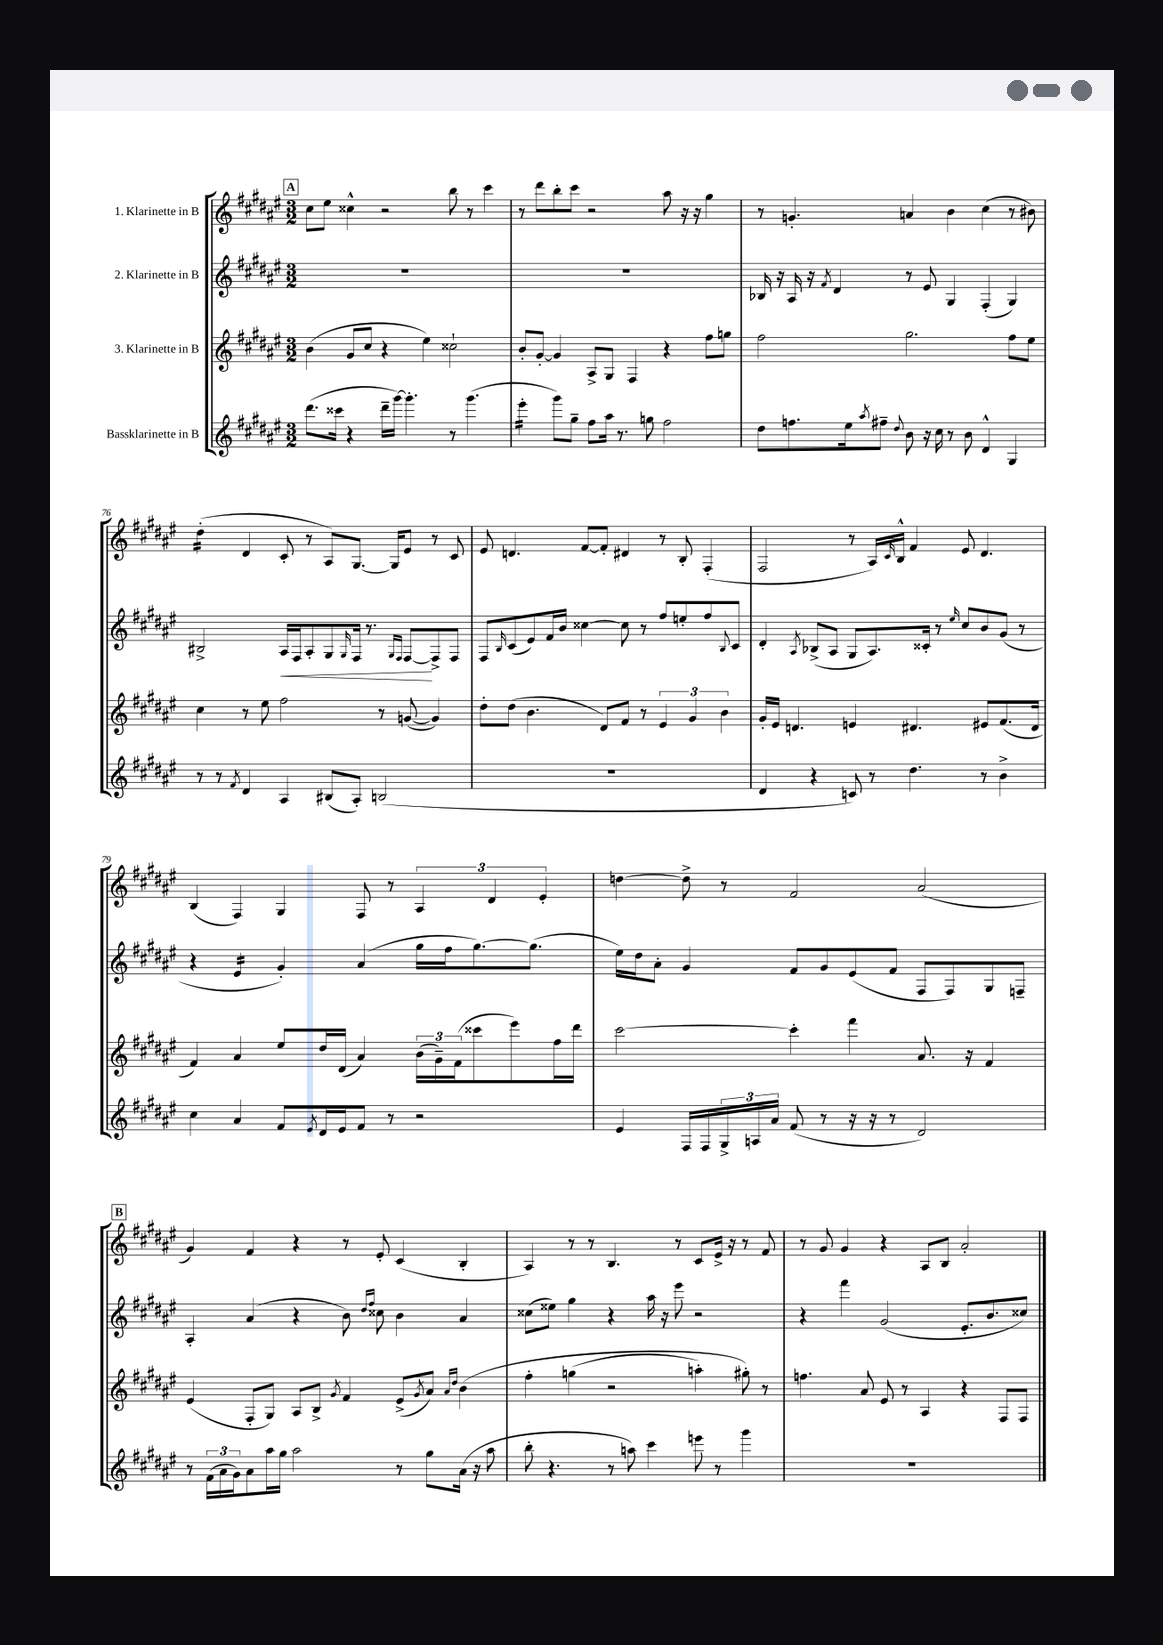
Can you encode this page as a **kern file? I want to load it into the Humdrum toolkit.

**kern	**kern	**kern	**kern
*staff4	*staff3	*staff2	*staff1
*clefG2	*clefG2	*clefG2	*clefG2
*k[f#c#g#d#a#e#]	*k[f#c#g#d#a#e#]	*k[f#c#g#d#a#e#]	*k[f#c#g#d#a#e#]
*M3/2	*M3/2	*M3/2	*M3/2
(8.ddd#	(4b	1.r	8cc#
.	.	.	8ee#
16ccc##	.	.	.
4r	8g#	.	4cc##^^
.	8cc#	.	.
16ddd#~	4r	.	2r
[16ggg#)	.	.	.
4.ggg#']	.	.	.
.	4ee#)	.	.
8r	2cc##`	.	8bb
(4.ggg#	.	.	8r
.	.	.	4ccc#
=	=	=	=
4eee#'	8b'	1.r	8r
.	[8g#'	.	8ddd#
8ggg#)	4g#]	.	8bb'
8gg#~	.	.	8ccc#
8ff#	8A#^	.	2r
16aa#	8G#	.	.
8.r	.	.	.
.	4F#	.	.
8gg	.	.	.
2ff#	4r	.	8aa#
.	.	.	16r
.	.	.	16r
.	8ff#	.	4gg#
.	8gg	.	.
=	=	=	=
8dd#	2ff#	16B-	8r
.	.	16r	.
8.ff	.	16A#	4.g'
.	.	16r	.
.	.	8qf#	.
.	.	4d#	.
16ee#	.	.	.
8qaa#	.	.	.
8ff#~	.	.	.
8qqdd#	.	.	.
8b	2.gg#	8r	4a
16r	.	8e#	.
16cc#	.	.	.
8r	.	4G#	4b
8b	.	.	.
4d#^^	.	(4F#'	(4cc#
4G#	8ff#	4G#)	8r
.	8ee#	.	8b#)
=	=	=	=
8r	4cc#	2B#^	(4dd#'
8r	.	.	.
8qf#	.	.	.
4d#	8r	.	4d#
.	8ee#	.	.
4A#	2ff#	16A#	8c#'
.	.	16F#	.
.	.	8A#'	8r
(8B#	.	8G#	8A#)
.	.	16qqG#	.
8A#')	.	16F#	[8.G#
.	.	8.r	.
(2B	8r	.	.
.	.	.	16G#]
.	.	16qqG#	.
.	.	16qqF#	.
.	([8g	[8F#	8e#
.	4g])	8F#^]	8r
.	.	8F#	8c#
=	=	=	=
1.r	8dd#'	8F#	8e#
.	.	16qqB	.
.	(8dd#	(8c#	4.d
.	4.b	8e#)	.
.	.	16f#	.
.	.	16b	.
.	.	[4cc##	[8f#
.	8d#)	.	8f#']
.	8f#	8cc##]	4d#
.	8r	8r	.
.	6e#	8ff#	8r
.	.	8ee'	8B'
.	6g#	.	.
.	.	8ff#	(4F#'
.	6b	.	.
.	.	8qqB	.
.	.	8c#	.
=	=	=	=
4d#	16g#'	4d#'	2F#
.	16e#	.	.
.	4.d	.	.
.	.	8qA#	.
4r	.	(8B-^	.
.	.	8A#	.
8c)	4e	8G#	8r
8r	.	8.A#)	16A#)
.	.	.	16qqc#
.	.	.	16B^^
4.dd#	4.d#	.	4f#
.	.	16c##'	.
.	.	8r	.
.	.	16qqee#	.
.	.	8cc#	8e#
8r	8e#	8b	4.d#
4b^	(8.f#	(8g#	.
.	.	8r	.
.	16d#	.	.
=	=	=	=
4cc#	4f#)	4r	(4B
4a#	4a#	4e#	4F#)
8f#	8ee#	4g#')	4G#
8qe#	.	.	.
16d#	16dd#	.	.
16e#	(16d#	.	.
8f#	4a#)	(4a#	8F#
8r	.	.	8r
2r	(24b	16gg#	6A#
.	24g#~)	.	.
.	.	16ff#	.
.	(24f#	.	.
.	8ccc##	[8.gg#)	.
.	.	.	6d#
.	8eee#)	.	.
.	.	(8.gg#]	.
.	.	.	6e#'
.	16ff#	.	.
.	16ddd#	.	.
=	=	=	=
4e#	[2ccc#	16ee#)	[4dd
.	.	16dd#	.
.	.	8a#'	.
16F#	.	4g#	8dd^]
16F#	.	.	.
24G#^	.	.	8r
24A	.	.	.
24a#	.	.	.
(8f#	4ccc#']	8f#	2f#
8r	.	8g#	.
16r	4fff#	(8e#	.
16r	.	.	.
8r	.	8f#	.
2d#)	8.a#	8F#	(2a#
.	.	8F#)	.
.	16r	.	.
.	4f#	8G#	.
.	.	8F~	.
=	=	=	=
8r	(4e#	4A#'	4g#)
(24f#	.	.	.
24a#	.	.	.
24g#)	.	.	.
8a#	8F#'	(4a#	4f#
16aa#	8G#)	.	.
16gg#	.	.	.
2aa#	8A#	4r	4r
.	8B^	.	.
.	8qg#	.	.
.	4f#	8b)	8r
.	.	16qqdd#	.
.	.	16qqff#	.
.	.	8cc##	8e#'
8r	(8e#^	4b	(4c#
.	8qg#	.	.
8gg#	8a#)	.	.
.	16qqa#	.	.
.	16qqdd#	.	.
(16a#	&(4b	4a#	4B'
16r	.	.	.
8aa#	.	.	.
=	=	=	=
8bb'	4ff#'	(8cc##	4A#)
4.r	.	8ee##)	.
.	(4gg	4gg#	8r
.	.	.	8r
8r	2r	4r	4.B
8aa)	.	.	.
4ccc#	.	16aa#	.
.	.	16r	.
.	.	8eee#	8r
8eee	4aa')	2r	8c#
8r	.	.	16e#^
.	.	.	16r
4ggg#	8gg#'&)	.	8r
.	8r	.	8f#
=	=	=	=
1.r	4.ff	4r	8r
.	.	.	8g#
.	.	4fff#	4g#
.	8a#	.	.
.	8e#	(2g#	4r
.	8r	.	.
.	4A#	.	8A#
.	.	.	8B
.	4r	8.e#'	2a#'
.	.	8.b	.
.	8F#	.	.
.	8F#	8cc##)	.
==	==	==	==
*-	*-	*-	*-
